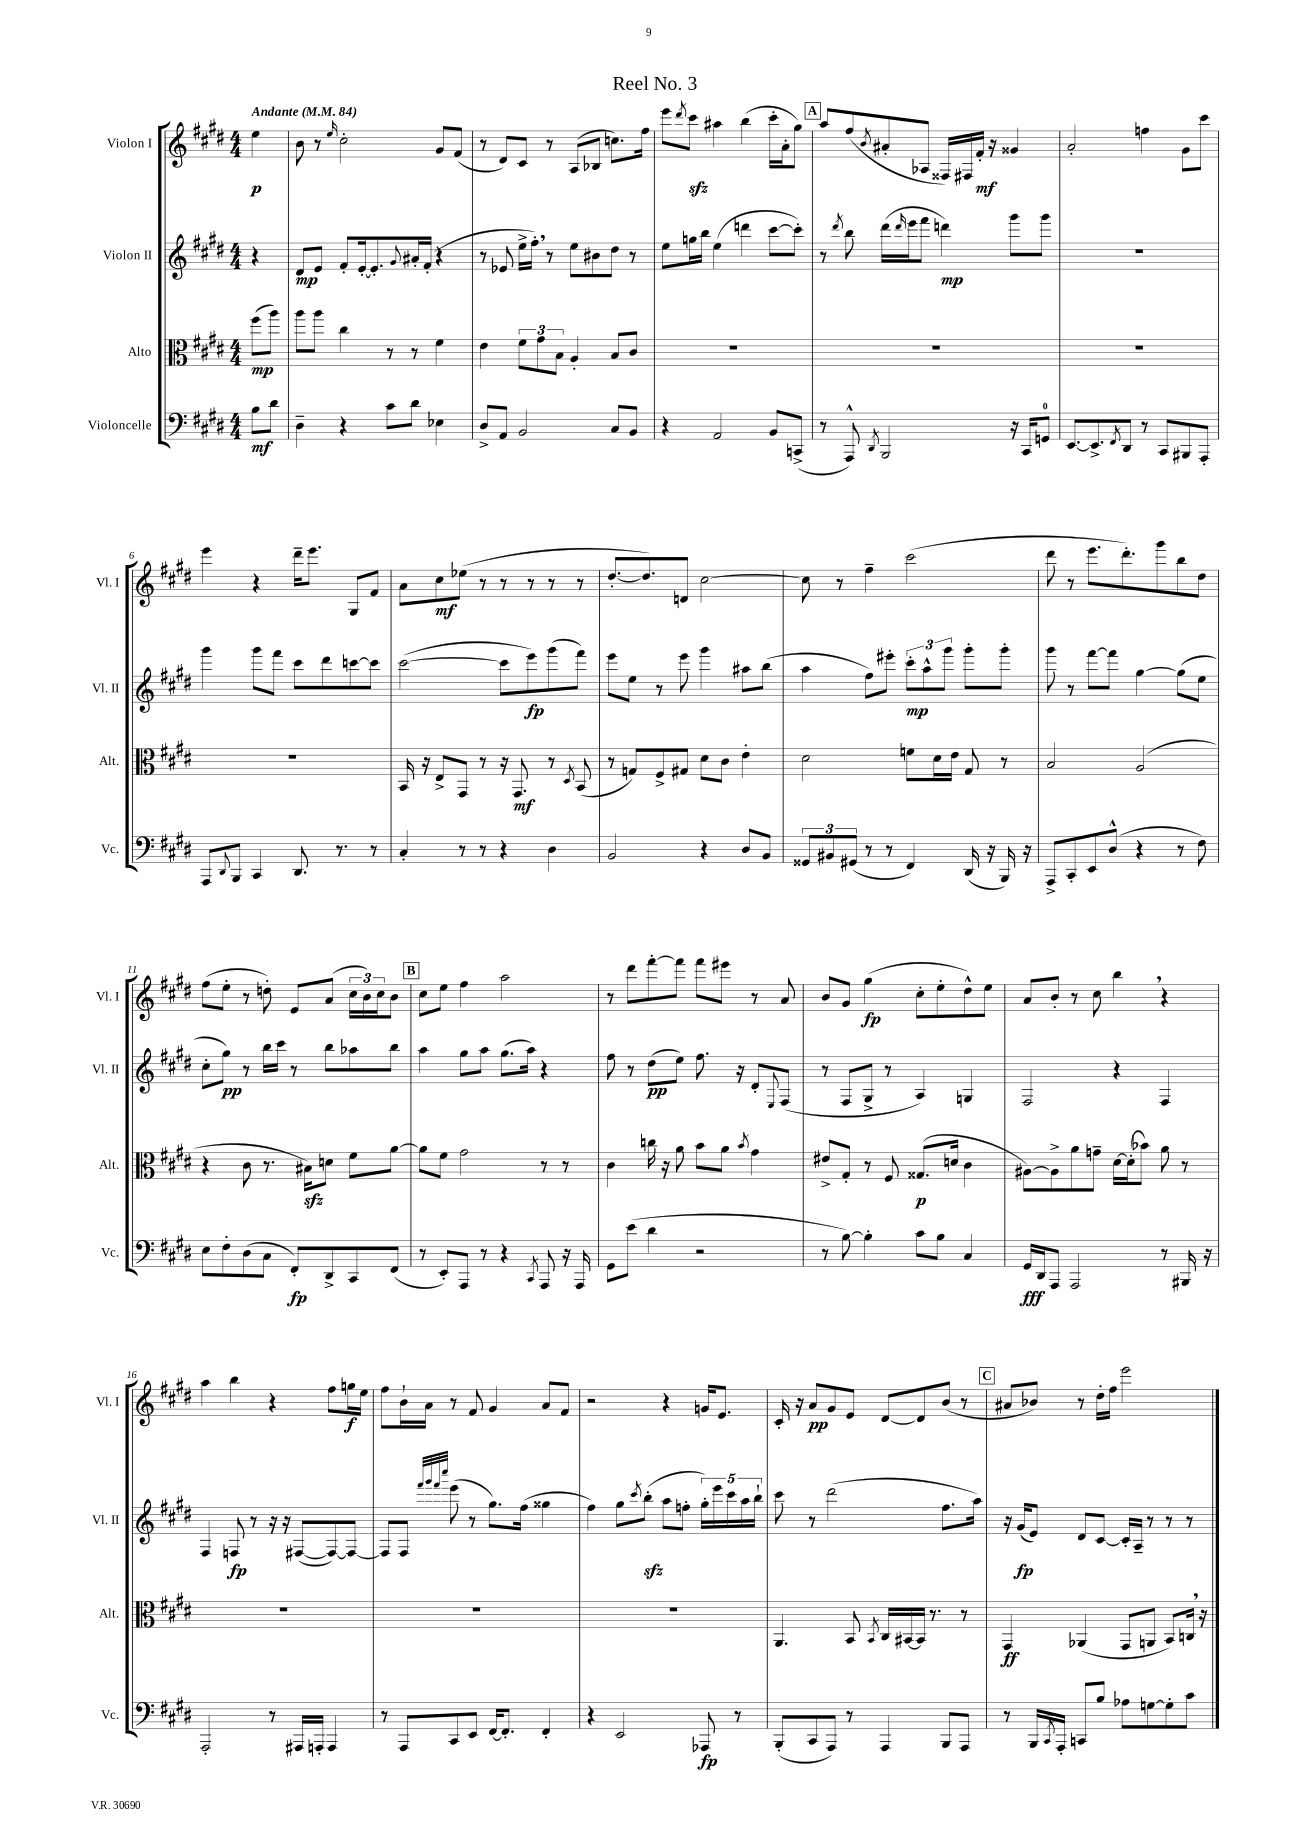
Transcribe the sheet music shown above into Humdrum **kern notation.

**kern	**kern	**kern	**kern
*staff4	*staff3	*staff2	*staff1
*clefF4	*clefC3	*clefG2	*clefG2
*k[f#c#g#d#]	*k[f#c#g#d#]	*k[f#c#g#d#]	*k[f#c#g#d#]
*M4/4	*M4/4	*M4/4	*M4/4
*MM84	*MM84	*MM84	*MM84
8B	(8ff#	4r	4ee
8d#	8aa)	.	.
=	=	=	=
4D#~	8aa	8d#	8b
.	8aa	8e	8r
.	.	.	16qqee
4r	4cc#	8f#'	2cc#'
.	.	[16e'	.
.	.	8.e']	.
8c#	8r	.	.
.	.	8qqg#	.
8d#	8r	16a#'	.
.	.	(16f#'	.
4E-	4f#	4r	8g#
.	.	.	(8f#
=	=	=	=
8D#^	4e	8r	8r
8AA	.	8e-	8d#)
2BB	12f#	16ee^	8c#
.	.	16ff#')	.
.	12g#	.	.
.	.	8r	8r
.	12B	.	.
.	4A'	8ee	(8A
.	.	8b#	8B-
8C#	8B	8dd#	8.cc)
8BB	8c#	8r	.
.	.	.	16ff#
=	=	=	=
4r	1r	8ee	8eee
.	.	.	8qddd#
.	.	16gg	8ccc#
.	.	16bb	.
2AA	.	(4ee	4aa#
.	.	4ddd	(4bb
8BB	.	[8ccc#	16ccc#'
.	.	.	16a'
(8CC^	.	8ccc#'])	8gg#)
=	=	=	=
8r	1r	8r	8aa
.	.	8qddd#	.
8AAA^^)	.	8bb	(8ff#
8qDD#	.	.	8qb
2BBB	.	(16ddd#	8a#'
.	.	16qqddd#	.
.	.	16eee	.
.	.	8fff#	8A-
.	.	4ddd)	16F##)
.	.	.	16F#
.	.	.	16f#'
.	.	.	16r
16r	.	8ggg#	4g##
16CC#	.	.	.
8GG	.	8ggg#	.
=	=	=	=
[8.EE	1r	1r	2a'
8.EE^]	.	.	.
8qFF#	.	.	.
8DD#	.	.	.
8r	.	.	4ff
8CC#	.	.	.
8BBB#	.	.	8g#
8AAA'	.	.	8ccc#
=	=	=	=
8AAA	1r	4ggg#	4eee
8qqDD#	.	.	.
8BBB	.	.	.
4CC#	.	8ggg#	4r
.	.	8fff#	.
8.DD#	.	8ccc#	16ddd#~
.	.	.	8.eee
.	.	8ddd#	.
8.r	.	.	.
.	.	[8ccc	8G#
8r	.	8ccc]	8f#
=	=	=	=
4C#'	16BB	([2ccc#	8a
.	16r	.	.
.	8E^	.	8cc#
8r	8GG#	.	(8ee-
8r	8r	.	8r
4r	16r	8ccc#]	8r
.	8.GG#	.	.
.	.	8eee)	8r
4D#	8r	(8ggg#	8r
.	8qD#	.	.
.	(8BB	8fff#)	8r
=	=	=	=
2BB	8r	8eee	[8.dd#'
.	8G)	8ee	.
.	.	.	8.dd#])
.	8F#^	8r	.
.	8G#	8eee	8d
4r	8d#	4ggg#	[2cc#
.	8c#	.	.
8D#	4e'	8aa#	.
8BB	.	(8bb	.
=	=	=	=
12GG##	2d#	4aa	8cc#]
12BB#	.	.	.
.	.	.	8r
(12GG#	.	.	.
8r	.	8ff#)	4ff#~
8r	.	8eee#'	.
4FF#)	8f	12ccc#'	(2ccc#
.	.	12aa^^	.
.	16d#	.	.
.	.	12ggg#	.
.	16e	.	.
(16DD#	8G#	8ggg#'	.
16r	.	.	.
16BBB)	8r	8ggg#'	.
16r	.	.	.
=	=	=	=
8AAA^	2B	8ggg#	8ddd#
8CC#'	.	8r	8r
8EE	.	[8fff#	8.eee
(8D#^^	.	8fff#]	.
.	.	.	8.ddd#')
4r	(2A	[4gg#	.
.	.	.	8ggg#
8r	.	(8gg#]	8bb
8F#)	.	8ee	8dd#
=	=	=	=
8E	4r	8cc#'	(8ff#
8F#'	.	8gg#)	8ee'
(8D#	8c#	8r	8r
8C#	8.r	16bb	8dd')
.	.	16ccc#	.
8FF#')	.	8r	8e
.	16B#)	.	.
8DD#^	8d	8bb	(8a
8CC#	8f#	8aa-	24cc#
.	.	.	24b)
.	.	.	24cc#
(8FF#	[8a	8bb	8b
=	=	=	=
8r	8a]	4aa	8cc#
8EE')	8f#	.	8ee
8AAA	2g#	8gg#	4ff#
8r	.	8aa	.
4r	.	(8.gg#	2aa
.	.	16aa)	.
8qCC#	.	.	.
8AAA	8r	4r	.
16r	8r	.	.
16AAA	.	.	.
=	=	=	=
8GG#	4c#	8ff#	8r
(8e	.	8r	8ddd#
4d#	16cc	(8dd#	[8fff#'
.	16r	.	.
.	8a	8ee)	8fff#]
2r	8b	8.ff#	8fff#
.	8a	.	8eee#
.	.	16r	.
.	8qb	.	.
.	4g#	8d#'	8r
.	.	8qqE	.
.	.	(8F#	8a
=	=	=	=
8r	8e#^	8r	8b
[8B)	8G#'	8F#	8g#
4B']	8r	8G#^	(4gg#
.	8F#	8r	.
8c#	(8.G##	4A)	8cc#'
8B	.	.	8ee'
.	16d	.	.
4C#	4c#	4G	8dd#^^)
.	.	.	8ee
=	=	=	=
16GG#	[8A#)	2F#	8a
16DD#	.	.	.
8AAA	8A#^]	.	8b'
2AAA	8a	.	8r
.	8g~	.	8cc#
.	[16d#	4r	4bb
.	(16d#']	.	.
.	8b-)	.	.
8r	8a	4F#	4r
16BBB#	8r	.	.
16r	.	.	.
=	=	=	=
2AAA'	1r	4F#	4aa
.	.	8F	4bb
.	.	8r	.
8r	.	16r	4r
.	.	16r	.
16AAA#	.	([8F#	.
16AAA'	.	.	.
4AAA	.	8F#_)	8ff#
.	.	8F#_	16gg
.	.	.	16ee
=	=	=	=
8r	1r	8F#]	8ff#
8AAA	.	8F#	16b`
.	.	.	16a
.	.	32qqfff#	.
.	.	32qqggg#	.
.	.	32qqfff#	.
.	.	32qqcccc#	.
8CC#	.	(8eee	8r
8EE	.	8r	8f#
[16FF#	.	8.gg#)	4g#
8.FF#']	.	.	.
.	.	(16ff#	.
4FF#'	.	4gg##	8a
.	.	.	8f#
=	=	=	=
4r	1r	4ff#)	2r
2EE	.	8gg#	.
.	.	8qccc#	.
.	.	(8bb'	.
.	.	8aa	4r
.	.	8ff'	.
8AAA-	.	20gg#')	16g
.	.	20eee	.
.	.	.	8.e
.	.	20ccc#	.
8r	.	.	.
.	.	20aa	.
.	.	20bb`	.
=	=	=	=
(8BBB'	4.AA	8ccc#	16c#'
.	.	.	16r
8CC#	.	8r	8a
8AAA)	.	(2ddd#	8g#
8r	8BB	.	8e
.	8qBB	.	.
4AAA	16C#	.	[8d#
.	[16BB#	.	.
.	16BB#]	.	8d#]
.	8.r	.	.
8BBB	.	8.ff#	(8b
8AAA	8r	.	8r
.	.	16aa)	.
=	=	=	=
8r	4GG#	16r	8a#
.	.	(16g#	.
16BBB	.	8e)	8b-)
8qCC#	.	.	.
16AAA'	.	.	.
8CC	(4AA-	8d#	8r
8B	.	[8c#	16dd#'
.	.	.	16ff#
8A-	8GG#	16c#']	2eee
.	.	16A~	.
[8G	8AA	8r	.
8G']	8BB)	8r	.
8c#	16C	8r	.
.	16r	.	.
==	==	==	==
*-	*-	*-	*-
